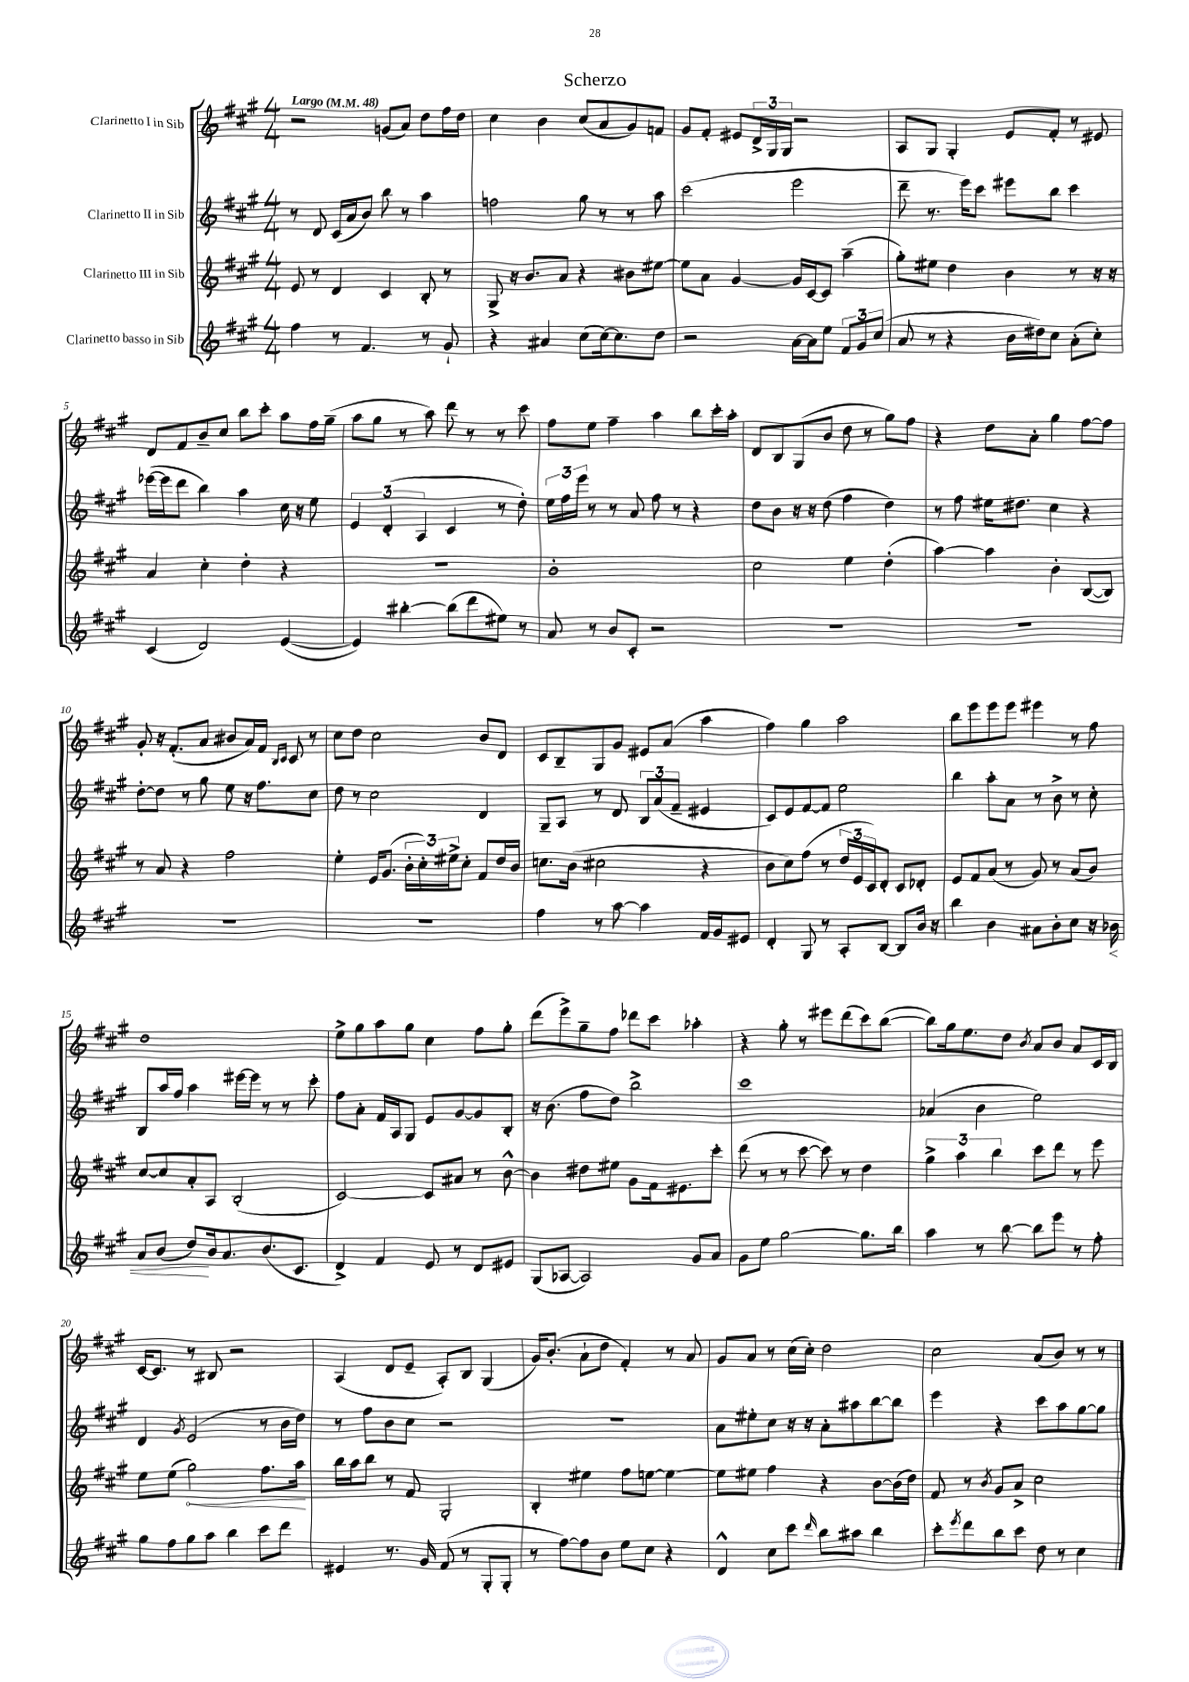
\header { title = "Scherzo" }
<<
\new StaffGroup <<
\new Staff = "s0" \with { instrumentName = "Clarinetto I in Sib" } {
    \clef treble \key a \major \numericTimeSignature \time 4/4 \tempo "Largo" 4 = 48
    r2 g'8( a'8) d''8 fis''16 d''16 |
    cis''4 b'4 cis''8( a'8 gis'8) f'8 |
    gis'8 fis'8-. eis'8 \tuplet 3/2 { d'16-> gis16 gis16 } r2 |
    a8 gis8 gis4-. e'8 fis'8-. r8 eis'8 |
    d'8 fis'8 b'8-- cis''8 b''8 cis'''8-. a''8 fis''16 gis''16--( |
    a''8 gis''8 r8 a''8) d'''8 r8 r8 cis'''8 |
    fis''8 e''8 fis''4-- a''4 b''8 cis'''16-. a''16-. |
    d'8 b8 gis8( b'8 d''8 r8 gis''8) fis''8 |
    r4 d''8 a'8-. gis''4 fis''8~ fis''8 |
    gis'8-. r16 fis'8.-.( a'8 bis'8 a'16) fis'16 \grace { b16 cis'16 } cis'8 r8 |
    cis''8 d''8 cis''2 b'8 d'8 |
    cis'8 b8-- gis8 gis'8 eis'8 a'8( a''4 |
    fis''4) gis''4 a''2 |
    b''8 e'''8 e'''8 e'''8 eis'''4 r8 fis''8 |
    d''1 |
    e''8-> gis''8 a''8 gis''8 cis''4 fis''8 gis''8-. |
    d'''8( e'''8->) gis''8-- fis''8 des'''8 cis'''8 aes''4-. |
    r4 gis''8-. r8 eis'''8 d'''8( cis'''8) b''8~( |
    b''8) gis''16 e''8. d''8 \acciaccatura { b'8 } a'8 b'8 a'8 cis'16 b16 |
    cis'16~ cis'8. r8 bis8 r2 |
    a4( d'8 e'8-- a8-.) b8 gis4( |
    gis'16) b'8.-.( a'8-! d''8 fis'4-.) r8 a'8 |
    gis'8 a'8 r8 cis''16( cis''16-.) d''2 |
    cis''2 a'8( b'8) r8 r8 \bar "|." |
}
\new Staff = "s1" \with { instrumentName = "Clarinetto II in Sib" } {
    \clef treble \key a \major \numericTimeSignature \time 4/4
    r8 d'8 cis'16( a'16 b'8) b''8 r8 a''4 |
    f''2 gis''8 r8 r8 a''8 |
    cis'''2( e'''2 |
    d'''8-- r8. e'''16) cis'''8 eis'''8 b''8 cis'''4 |
    ees'''16~( ees'''16 d'''8 b''4) a''4 cis''16 r16 e''8 |
    \tuplet 3/2 { e'4 d'4-.( a4 } cis'4 r8 d''8-.) |
    \tuplet 3/2 { e''16 fis''16 e'''16 } r8 r8 a'8 fis''8 r8 r4 |
    d''8 b'8 r16 r16 d''8( fis''4 d''4) |
    r8 fis''8 eis''16 dis''8. cis''4 r4 |
    d''8~-. d''8 r8 gis''8 e''8 r16 fis''8. cis''8 |
    d''8 r8 cis''2 d'4 |
    gis8-- a8 r8 d'8 \tuplet 3/2 { b8 a'8( fis'8-- } eis'4 |
    cis'8) e'8 fis'8~ fis'8 e''2 |
    b''4 a''8-. a'8 r8 b'8-> r8 cis''8-. |
    b8 a''16 fis''16 a''4 eis'''16~ eis'''16 r8 r8 cis'''8-. |
    fis''8 a'8-. fis'16 a16 gis8 e'8 gis'8~ gis'8 b8-. |
    r16 b'8.( fis''8 d''8) b''2-> |
    cis'''1 |
    aes'4( b'4 e''2) |
    d'4 \acciaccatura { gis'8 } e'2( r8 b'16 d''16) |
    r8 fis''8 b'8 cis''8 r2 |
    R1 |
    a'8 eis''8-. cis''8 r16 r16 a'8-. ais''8 b''8~ b''8 |
    e'''4 r4 cis'''8 a''8 gis''8~ gis''8 \bar "|." |
}
\new Staff = "s2" \with { instrumentName = "Clarinetto III in Sib" } {
    \clef treble \key a \major \numericTimeSignature \time 4/4
    e'8 r8 d'4 cis'4 b8-. r8 |
    gis8-> r16 b'8. a'8 r4 bis'8 eis''8~ |
    eis''8 a'8 gis'4~ gis'16 cis'16~ cis'8 a''4--( |
    gis''8-.) eis''8 d''4 b'4 r8 r16 r16 |
    a'4 cis''4-. d''4-. r4 |
    R1 |
    b'1-. |
    cis''2 e''4 d''4-.( |
    a''4~) a''4 b'4-. b8~( b8) |
    r8 a'8 r4 fis''2 |
    e''4-. e'16 gis'8.( \tuplet 3/2 { b'16-. cis''16-.) eis''16-> } cis''8-. fis'8 d''16 b'16 |
    c''8. b'16( cis''2 r4 |
    b'8 cis''8) fis''8( r8 \tuplet 3/2 { d''16 e'16 cis'16) } d'8-. cis'8 des'8-. |
    e'8 fis'8 a'8( r8 gis'8) r8 a'8( b'8) |
    cis''8~ cis''8 a'8-. a8 b2-.( |
    cis'2~) cis'8 ais'8 r8 b'8~-^ |
    b'4 dis''8 eis''8 gis'8 fis'16 eis'8. cis'''8-. |
    d'''8( r8 r8 cis'''8~ cis'''8) r8 d''4 |
    \tuplet 3/2 { gis''4-> a''4 b''4 } cis'''8 d'''8 r8 e'''8 |
    e''8 e''8( \once \override Hairpin.circled-tip = ##t gis''2\<) fis''8. a''16\! |
    b''16 a''16 b''8 r8 fis'8 gis2-. |
    b4-. eis''4 fis''8 e''8~ e''4~ |
    e''8 eis''8 fis''4 r4 b'8~ b'16( d''16) |
    fis'8 r8 \acciaccatura { b'8 } gis'8 a'8-> cis''2 \bar "|." |
}
\new Staff = "s3" \with { instrumentName = "Clarinetto basso in Sib" } {
    \clef treble \key a \major \numericTimeSignature \time 4/4
    fis''4 r8 fis'4. r8 gis'8-! |
    r4 ais'4 cis''8( cis''16~) cis''8. d''8 |
    r2 a'16~ a'16 e''8 \tuplet 3/2 { fis'8 gis'8 cis''8( } |
    a'8 r8 r4 b'16 dis''16) cis''8 a'8-.( cis''8-.) |
    cis'4( d'2) e'4~( |
    e'4) bis''4~-. bis''8( d'''8 eis''8) r8 |
    a'8 r8 b'8 cis'8-. r2 |
    R1 |
    R1 |
    R1 |
    R1 |
    fis''4 r8 a''8~ a''4 fis'16 gis'16 eis'8 |
    d'4-. gis8 r8 a8-. b8~ b8 b'16 r16 |
    b''4 b'4 ais'8 b'8-. cis''8 r16 bes'16\< |
    a'8 b'8( d''8\!) b'16 a'8. b'8.( cis'8. |
    d'4->) fis'4 e'8 r8 d'8 eis'8 |
    gis8( aes8~ aes2) gis'8 a'8 |
    gis'8 e''8 gis''2~ gis''8. b''16 |
    a''4 r8 b''8~ b''8 e'''8 r8 fis''8-. |
    gis''8 fis''8 gis''8 a''8 b''4 cis'''8 d'''8 |
    eis'4 r8. gis'16 fis'8( r8 gis8-. gis8-. |
    r8 fis''8~) fis''8 b'8 e''8 cis''8 r4 |
    d'4-^ cis''8 cis'''8 \grace { d'''16 } b''8 ais''8 b''4 |
    cis'''8-. \acciaccatura { e'''8 } d'''8 b''8 cis'''8 d''8 r8 cis''4 \bar "|." |
}
>>
>>
